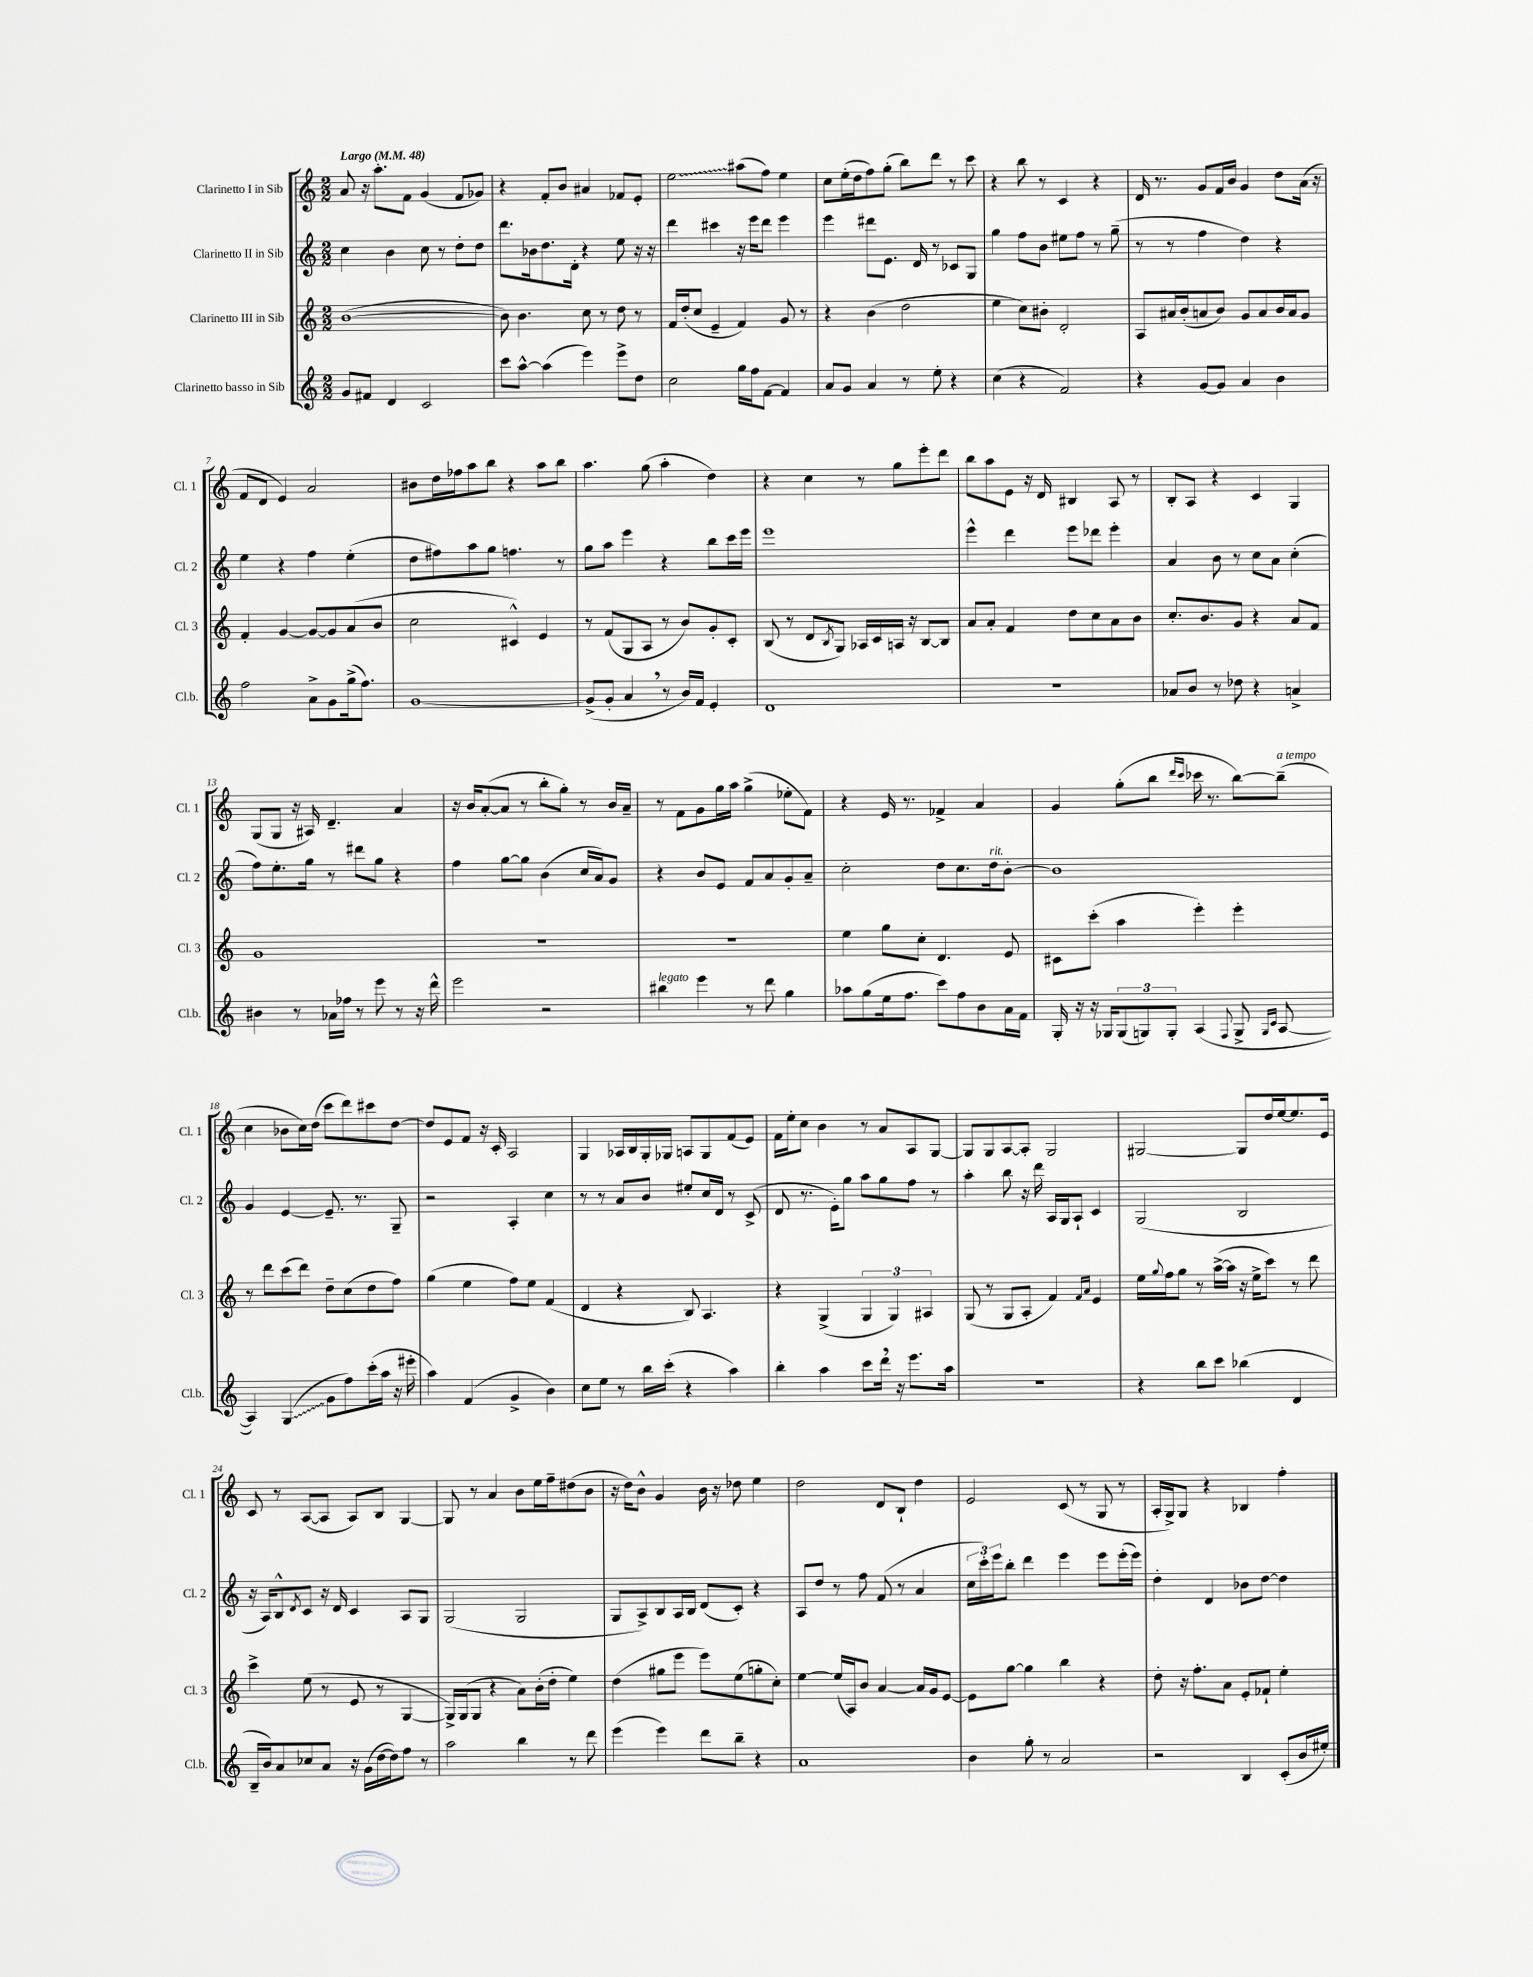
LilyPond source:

<<
\new StaffGroup <<
\new Staff = "s0" \with { instrumentName = "Clarinetto I in Sib" shortInstrumentName = "Cl. 1" } {
    \clef treble \key c \major \numericTimeSignature \time 2/2 \tempo "Largo" 4 = 48
    a'8 r16 a''8.-. f'8 g'4( f'8 ges'8) |
    r4 f'8-. b'8 ais'4 fes'8 e'8-. |
    \once \override Glissando.style = #'zigzag e''2\glissando ais''8( f''8) e''4 |
    c''8 e''16-.( d''16 f''8) g''8-.( b''8) d'''8 r8 c'''8 |
    r4 b''8 r8 c'4 r4 |
    d'16 r8. g'8 f'16 b'16 g'4 d''8 a'16( r16 |
    f'8 d'8 e'4) a'2 |
    bis'8 d''16 fes''16 a''8 b''8 r4 a''8 b''8 |
    a''4. g''8( a''4-. d''4) |
    r4 c''4 r8 g''8 e'''8-. d'''8 |
    b''8 a''8 e'8 r16 d'16 bis4 a8 r8 |
    b8-. a8 r4 c'4 g4 |
    g8( g8 r16 ais16) d'4.-- a'4 |
    r16 b'16 a'8~-.( a'8 r8 b''8-. g''8-.) r8 b'16 a'16-- |
    r8 f'8 g'8 g''16 a''16 g''4->( ees''8-. f'8) |
    r4 e'16 r8. fes'4-> a'4 |
    g'4 g''8-.( b''8 \grace { d'''16 c'''16 } ces'''16 r8. b''8~) b''8--^\markup { \italic "a tempo" }( |
    c''4 bes'8 c''16) d''16( c'''8 d'''8) cis'''8 d''8~ |
    d''8 e'8 f'8 r16 c'16-. a2 |
    g4 aes16 b16 g16-. ges16 a8 ges8 f'8( e'8) |
    f'16 e''16-. c''8 b'4 r8 a'8 a8 g8~ |
    g8 g8 a8~ a8-. g2 |
    gis2~ gis8 d''16 e''16~ e''8. e'16 |
    c'8 r8 a8~( a8 a8) b8 g4~ |
    g8 r8 a'4 b'8 e''16 f''16-- dis''8( b'8 |
    r16 d''16) b'8-^ g'4 b'16 r16 des''8 e''4 |
    d''2 d'8 b8-! d''4 |
    e'2 c'8( r8 g8 r8 |
    a16-. g16->) g8 r4 bes4 f''4-. \bar "|." |
}
\new Staff = "s1" \with { instrumentName = "Clarinetto II in Sib" shortInstrumentName = "Cl. 2" } {
    \clef treble \key c \major \numericTimeSignature \time 2/2
    c''4 b'4 c''8 r8 d''8-. d''8 |
    d'''8. bes'16 d''8. d'16-. r4 e''8 r16 r16 |
    d'''4 cis'''4 r16 e'''16 d'''8 e'''4 |
    e'''4 dis'''8 e'8. d'16 r8 ces'8 g8 |
    g''4 f''8 b'8 eis''8 f''8 r8 g''8--( |
    r8 r8 f''4 d''4) r4 |
    e''4 r4 f''4 e''4-.( |
    d''8 fis''8) a''8 g''8 f''4. r8 |
    g''8 a''8 e'''4 r4 b''8 c'''16 e'''16 |
    e'''1 |
    e'''4-^ d'''4 e'''8 des'''8 e'''4-. |
    a'4 b'8 r8 c''8 a'8 c''4-.( |
    f''8) e''8.-. g''16 r8 dis'''8 g''8 r4 |
    f''4 g''8~ g''8 b'4( c''16 a'16) g'8 |
    r4 b'8 e'8 f'8 a'8 g'8-. a'8-- |
    c''2-. d''8 c''8. d''16^\markup { \italic "rit." } b'8~-. |
    b'1 |
    g'4 e'4~ e'8.-- r8. g8-- |
    r2 a4-. c''4 |
    r8 r8 a'8 b'8 eis''8-. c''16 d'16 r8 c'8->( |
    d'8 r8. e'16-.) g''8 a''8 g''8 f''8 r8 |
    a''4-. b''8 r16 d'''16 a16 g16 a8-! c'4 |
    g2( b2 |
    r16 a16) b8-^ \acciaccatura { d'8 } c'8 r16 d'16 c'4 a8 g8 |
    g2( g2 |
    g8 a8->) b8 a16 b16 d'8( c'8-.) r4 |
    a8 d''8 r8 f''8 f'8( r8 a'4 |
    \tuplet 3/2 { c''16 c'''16-.) e'''16 } b''8-. d'''4 e'''4 e'''8 e'''16-.( e'''16) |
    d''4-. d'4 bes'8 d''8~ d''4 \bar "|." |
}
\new Staff = "s2" \with { instrumentName = "Clarinetto III in Sib" shortInstrumentName = "Cl. 3" } {
    \clef treble \key c \major \numericTimeSignature \time 2/2
    b'1~( |
    b'8) b'4. c''8 r8 d''8 r8 |
    f'16 d''16-.( c''8 e'4-- f'4) g'8 r8 |
    r4 b'4( d''2 |
    e''4 c''8) bis'8-. d'2-. |
    a8 ais'16 b'16-.( a'8 b'8) g'8 a'8 b'16 a'16 g'8 |
    f'4-. g'4~ g'8~ g'8 a'8( b'8 |
    c''2 cis'4-^) e'4 |
    r8 f'8( g8 a8 r8 b'8) g'8-. c'8-. |
    b8( r8 d'8 \acciaccatura { b8 } g8) aes16 c'16 a16 r16 b8~ b8 |
    a'8 a'8-. f'4 d''8 c''8 a'8 b'8 |
    c''8.-. b'8. g'8 r4 a'8 f'8 |
    g'1 |
    R1 |
    R1 |
    e''4 g''8 c''8-. d'4. e'8 |
    cis'8 c'''8-.( a''4 e'''4-.) e'''4-. |
    r8 d'''8 c'''8( d'''8) d''8-- c''8( d''8 f''8) |
    g''4( e''4 f''8) e''8 f'4( |
    d'4 r4 b8) a4. |
    r4 g4->( \tuplet 3/2 { g4 g4) ais4 } |
    g8( r8 g8 a8-. f'4) \grace { f'16 a'16 } e'4 |
    e''16 \appoggiatura { g''8 } f''16 g''8 r8 a''16~->( a''16 r16 e''16-> c'''8) r8 d'''8 |
    c'''4-> e''8( r8 e'8 r8 g4~ |
    g16->) g16( g8 r4 a'8) b'16-.( d''16-. e''4) |
    d''4( gis''8 e'''8 e'''8) e''8( g''8-. c''8-.) |
    e''4~ e''16( a16) b'8 a'4~ a'16 g'16 e'8~ |
    e'8 g''8~ g''4 b''4 r4 |
    d''8-. r16 f''8.-. a'8 e'8-. fes'8-! e''4-. \bar "|." |
}
\new Staff = "s3" \with { instrumentName = "Clarinetto basso in Sib" shortInstrumentName = "Cl.b." } {
    \clef treble \key c \major \numericTimeSignature \time 2/2
    g'8 fis'8 d'4 c'2 |
    c'''8 a''8~-^ a''4( e'''4) e'''8-> d''8 |
    c''2 g''16 f''16 f'8~ f'4 |
    a'8 g'8 a'4 r8 e''8-. r4 |
    c''4( r4 f'2) |
    r4 g'8~ g'8 a'4 b'4 |
    f''2 a'8-> g'8 g''16->( f''8.) |
    g'1~ |
    g'8->( g'8-. a'4 \breathe r8 b'16) f'16 e'4-. |
    d'1 |
    R1 |
    aes'8 b'8 r8 des''8 r4 a'4-> |
    bis'4 r8 aes'16 fes''16 r8 e'''8 r8 r16 d'''16-^ |
    e'''2 r2 |
    bis''4^\markup { \italic "legato" } e'''4 r8 d'''8 g''4 |
    aes''8 g''8( e''16 f''8. c'''8) f''8 b'8 a'16 f'16 |
    g16-. r16 r16 ges16 \tuplet 3/2 { ges8( g8) g8-. } a4( \appoggiatura { f8 } g8-> \grace { g16 c'16 } a8~ |
    a4) \once \override Glissando.style = #'zigzag g4\glissando( g'8 f''8) c'''16-.( a''16 r16 eis'''16-. |
    a''4) f'4( g'4-> b'4) |
    c''8 e''8 r8 b''16 c'''16-.( r4 a''4) |
    b''4-. a''4 c'''8 d'''16 \breathe r16 e'''8. a''16 |
    R1 |
    r4 b''8 c'''8 bes''4( d'4 |
    b16-- b'16) a'8 ces''8 a'8 r16 g'16( d''16~ d''16) f''8 r8 |
    a''2 b''4 r8 d'''8 |
    e'''4( e'''4) d'''8 b''8-- r4 |
    a'1 |
    b'4 g''8-. r8 a'2 |
    r2 b4 c'8-.( b'16 eis''16-.) \bar "|." |
}
>>
>>
